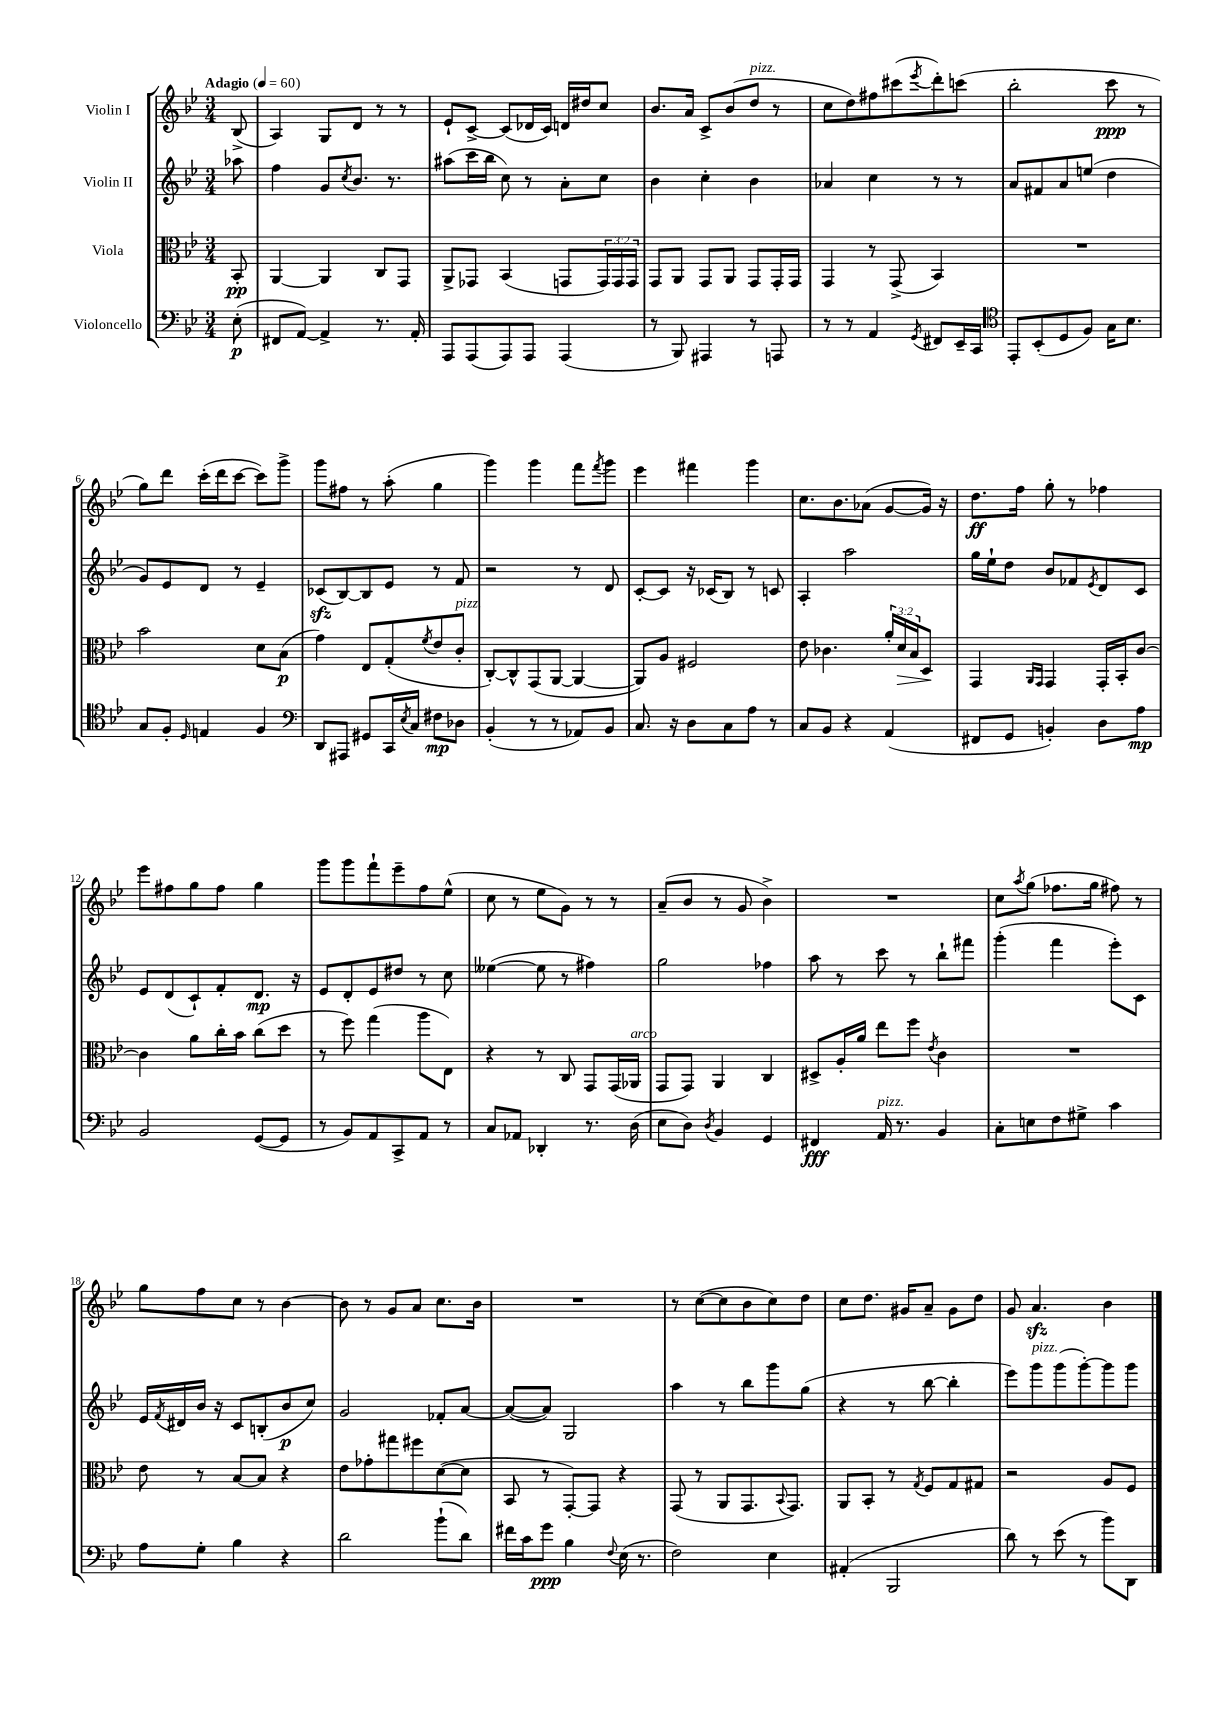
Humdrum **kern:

**kern	**kern	**kern	**kern
*staff4	*staff3	*staff2	*staff1
*clefF4	*clefC3	*clefG2	*clefG2
*k[b-e-]	*k[b-e-]	*k[b-e-]	*k[b-e-]
*M3/4	*M3/4	*M3/4	*M3/4
*MM60	*MM60	*MM60	*MM60
(8E-'	8BB-'	8aa-	(8B-^
=	=	=	=
8FF#	[4AA	4ff	4A)
[8AA)	.	.	.
4AA^]	4AA]	8g	8G
.	.	8qcc	.
.	.	8.b-	8d
8.r	8C	.	8r
.	.	8.r	.
.	8GG	.	8r
16AA'	.	.	.
=	=	=	=
8AAA	8AA^	(8aa#	8e-`
(8AAA	8GG-	16ccc	[8c^
.	.	16bb-	.
8AAA)	(4BB-	8cc)	(8c]
8AAA	.	8r	16d-
.	.	.	16c)
(4AAA	8GG	8a'	16d
.	.	.	16dd#
.	24GG)	8cc	8cc
.	24GG	.	.
.	24GG	.	.
=	=	=	=
8r	8GG	4b-	8.b-
8BBB-)	8AA	.	.
.	.	.	16a
4AAA#	8GG	4cc'	8c^
.	8AA	.	(8b-
8r	8GG	4b-	8dd
8AAA	16GG'	.	8r
.	16GG	.	.
=	=	=	=
8r	4GG	4a-	8cc
8r	.	.	8dd)
4AA	8r	4cc	8ff#
.	(8GG^	.	(8ccc#
8qGG	.	.	8qeee-
8FF#	4BB-)	8r	8ddd')
16EE-~	.	8r	(8ccc
16CC	.	.	.
=	=	=	=
*clefC4	*	*	*
8EE-'	2.r	8a	2bb-'
(8BB-'	.	8f#	.
8D	.	8a	.
8F)	.	(8ee	.
16G	.	4dd	8ccc
8.B-	.	.	.
.	.	.	8r
=	=	=	=
8G	2b-	8g)	8gg)
8F'	.	8e-	8ddd
16qqD	.	.	.
4E	.	8d	(16ccc'
.	.	.	16ddd
.	.	8r	[8ccc
4F	8d	4e-~	8ccc])
.	(8B-	.	8ggg^
=	=	=	=
*clefF4	*	*	*
8DD	4g)	(8c-	8ggg
8AAA#	.	[8B-)	8ff#
8GG#	8E-	8B-]	8r
16CC	(8G'	8e-	(8aa'
8qE-	.	.	.
16C	.	.	.
.	8qf	.	.
8F#	8e-	8r	4gg
8D-	8c'	8f	.
=	=	=	=
(4BB-'	[8C')	2r	4ggg)
.	8C^^]	.	.
8r	(8GG	.	4ggg
8r	[8AA	.	.
8AA-)	4AA_	8r	8fff
.	.	.	8qfff
8BB-	.	8d	8ggg
=	=	=	=
8.C	8AA])	[8c'	4eee-
.	8A	8c]	.
16r	.	.	.
8D	2F#	16r	4fff#
.	.	(16c-	.
8C	.	8B-)	.
8A	.	8r	4ggg
8r	.	8c	.
=	=	=	=
8C	8e-	4A'	8.cc
8BB-	4.c-	.	.
.	.	.	8.b-
4r	.	2aa	.
.	.	.	(8a-
(4AA	24a'	.	[8g
.	24d	.	.
.	24B-	.	.
.	8D	.	16g])
.	.	.	16r
=	=	=	=
8FF#	4GG	16gg	8.dd
.	.	16ee-`	.
8GG	.	8dd	.
.	.	.	16ff
.	16qqAA	.	.
.	16qqGG	.	.
4BB')	4GG	8b-	8gg'
.	.	8f-	8r
.	.	8qe-	.
8D	16GG'	8d	4ff-
.	16BB-'	.	.
8A	[8c	8c	.
=	=	=	=
2BB-	4c]	8e-	8eee-
.	.	(8d	8ff#
.	8a	8c`)	8gg
.	16cc'	8f'	8ff#
.	16b-	.	.
([8GG	(8cc	8.d	4gg
8GG]	8dd	.	.
.	.	16r	.
=	=	=	=
8r	8r	8e-	8ggg
8BB-)	8ff)	8d'	8ggg
8AA	(4gg	8e-	8fff`
8CC^	.	8dd#	8eee-~
8AA	8aa	8r	8ff
8r	8E-)	8cc	(8ee-^^
=	=	=	=
8C	4r	([4ee--	8cc
8AA-	.	.	8r
4DD-'	8r	8ee--]	8ee-
.	8C	8r	8g)
8.r	8GG	4ff#)	8r
.	(16GG	.	8r
(16D	16AA-	.	.
=	=	=	=
8E-	8GG	2gg	(8a~
8D)	8GG)	.	8b-
8qD	.	.	.
4BB-	4AA	.	8r
.	.	.	8g
4GG	4C	4ff-	4b-^)
=	=	=	=
4FF#	8D#^	8aa	2.r
.	16A'	8r	.
.	16a	.	.
16AA	8ee-	8ccc	.
8.r	.	.	.
.	8ff	8r	.
.	8qe-	.	.
4BB-	4c	8bb-`	.
.	.	8fff#	.
=	=	=	=
8C'	2.r	(4ggg'	8cc
.	.	.	8qaa
8E	.	.	(8gg
8F	.	4fff	8.ff-
8G#^	.	.	.
.	.	.	16gg
4c	.	8eee-')	8ff#)
.	.	8c	8r
=	=	=	=
8A	8e-	16e-	8gg
.	.	8qf	.
.	.	16d#	.
8G'	8r	16b-	8ff
.	.	16r	.
4B-	[8B-	8c	8cc
.	8B-]	(8B'	8r
4r	4r	8b-	[4b-
.	.	8cc)	.
=	=	=	=
2d	8e-	2g	8b-]
.	8g-'	.	8r
.	8gg#	.	8g
.	8ff#	.	8a
(8b-`	([8d	8f-'	8.cc
8d)	8d]	[8a	.
.	.	.	16b-
=	=	=	=
16f#	8BB-	(8a_	2.r
16c	.	.	.
8g	8r	8a])	.
4B-	[8GG')	2G	.
.	8GG]	.	.
8qqF	.	.	.
(16E-	4r	.	.
8.r	.	.	.
=	=	=	=
2F)	(8GG	4aa	8r
.	8r	.	([8cc
.	8AA	8r	8cc]
.	8.GG	8bb-	8b-
4E-	.	8ggg	8cc)
.	8qqBB-	.	.
.	8.GG)	.	.
.	.	(8gg	8dd
=	=	=	=
(4AA#'	8AA	4r	8cc
.	8BB-'	.	8.dd
2BBB-	8r	8r	.
.	.	.	16g#
.	8qG	.	.
.	8F	[8bb-	8a~
.	8G	4bb-']	8g#
.	8G#	.	8dd
=	=	=	=
8d)	2r	8eee-)	8g
8r	.	8ggg	4.a
(8e-	.	(8ggg	.
8r	.	[8ggg')	.
8b-)	8A	8ggg]	4b-
8DD	8F	8ggg	.
==	==	==	==
*-	*-	*-	*-
